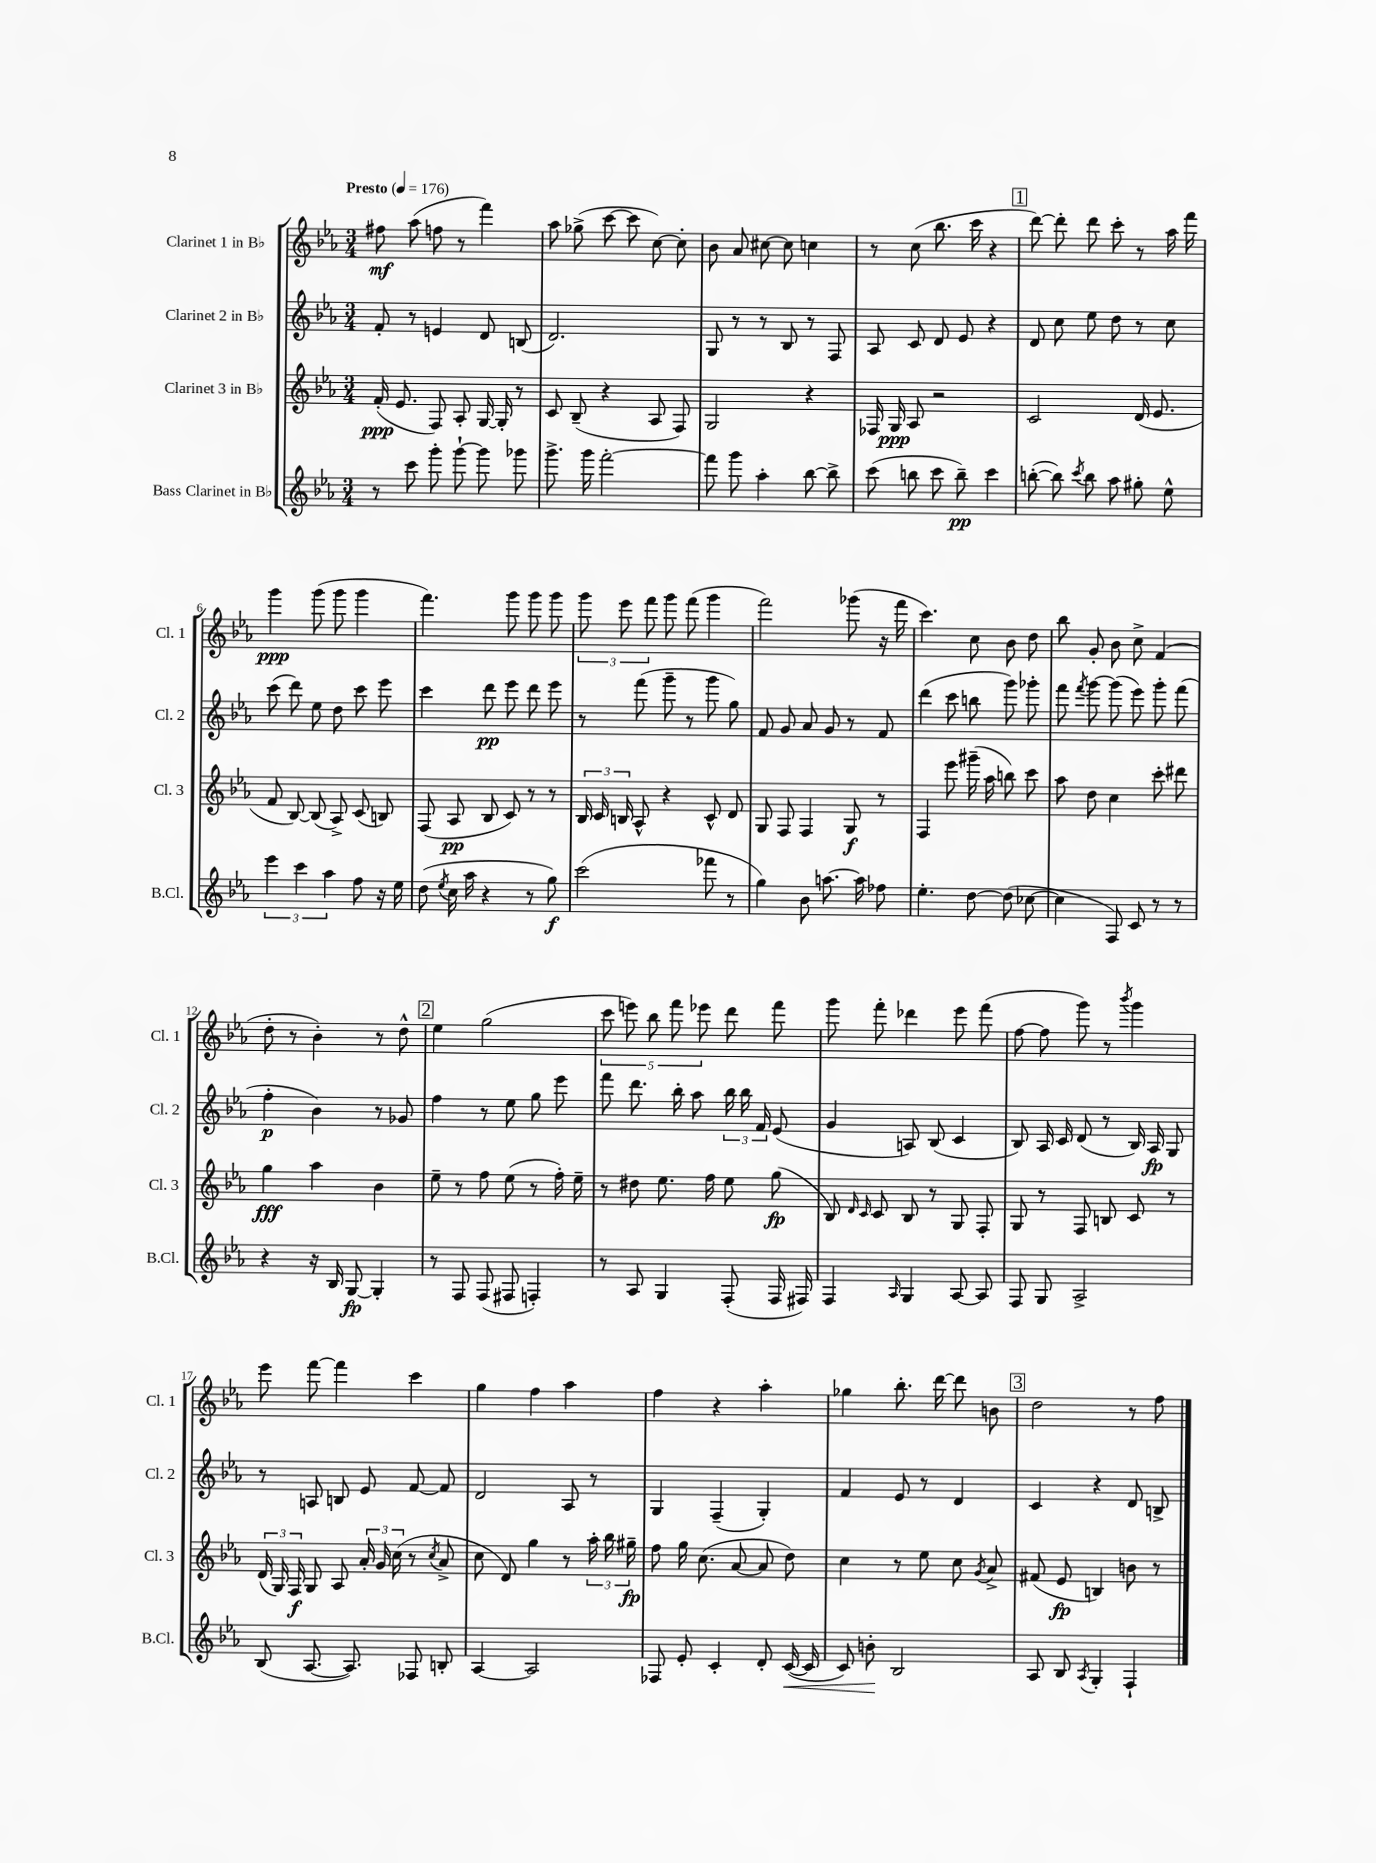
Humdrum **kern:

**kern	**kern	**kern	**kern
*staff4	*staff3	*staff2	*staff1
*clefG2	*clefG2	*clefG2	*clefG2
*k[b-e-a-]	*k[b-e-a-]	*k[b-e-a-]	*k[b-e-a-]
*M3/4	*M3/4	*M3/4	*M3/4
*MM176	*MM176	*MM176	*MM176
8r	(16f'/	8f'/	8ff#\
.	8.e-/	.	.
8ccc\	.	8r	(8aa-\
8ggg'\	8F/)	4e/	8ff\
[8ggg`\	8A-'/	.	8r
8ggg\]	[16G/	8d/	4fff\)
.	16G'/]	.	.
8ggg-\	8r	(8B/	.
=	=	=	=
8.ggg^\	8c/	2.d/)	8aa-\
.	(8B-~/	.	(8gg-^\
16ggg\	.	.	.
[2fff'\	4r	.	[8ccc\
.	.	.	8ccc\]
.	8A-/	.	[8cc\)
.	8F/)	.	8cc'\]
=	=	=	=
8fff\]	2G/	8G/	8b-\
8ggg\	.	8r	8a-/
4aa-'\	.	8r	[8cc#\
.	.	8B-/	8cc#\]
[8bb-\	4r	8r	4cc\
8bb-^\]	.	8F/	.
=	=	=	=
(8ccc\	16F-/	8A-/	8r
.	16G/	.	.
8bb\	8A-/	8c/	(8cc\
8ccc\	2r	8d/	8.bb-\
8bb~\)	.	8e-/	.
.	.	.	16ccc\
4ccc\	.	4r	4r
=	=	=	=
([8bb'\	2c/	8d/	[8ddd\)
8bb\])	.	8cc\	8ddd'\]
8qccc/	.	.	.
8bb\	.	8ee-\	8ddd\
8aa-\	.	8dd\	8ccc'\
8gg#'\	(16d/	8r	8r
.	8.e-/	.	.
8ee-^^\	.	8cc\	16aa-\
.	.	.	16fff\
=	=	=	=
6eee-\	8f/	(8ccc\	4ggg\
.	[8B-/)	8ddd\)	.
6ccc\	.	.	.
.	(8B-/]	8ee-\	(8ggg\
6aa-\	.	.	.
.	8A-^/)	8dd\	8ggg\
8ff\	(8c/	8ccc\	4ggg\
16r	8B/)	8eee-\	.
16ee-\	.	.	.
=	=	=	=
(8dd\	(8F/	4ccc\	4.fff\)
8qee-/	.	.	.
16cc\	8A-/	.	.
16aa-\	.	.	.
4r	8B-/	8ddd\	.
.	8c/)	8eee-\	8ggg\
8r	8r	8ddd\	8ggg\
8gg\)	8r	8eee-\	8ggg\
=	=	=	=
(2ccc\	24B-/	8r	12ggg\
.	24c/	.	.
.	24B/	.	12eee-\
.	8A-^^/	(8fff\	.
.	.	.	12fff\
.	4r	8ggg~\	8ggg\
.	.	8r	(8fff\
8fff-\	8c^^/	8ggg\	4ggg\
8r	8d/	8gg\)	.
=	=	=	=
4gg\)	8G/	8f/	2fff\)
.	8F/	8g/	.
8b-\	4F/	8a-/	.
[8.aa\	.	8g/	.
.	8G/	8r	(8ggg-\
16aa\]	.	.	.
8ff-\	8r	8f/	16r
.	.	.	16fff\
=	=	=	=
4.ee-'\	4F/	(4ddd\	4.ccc\)
.	8eee-\	8ccc\	.
[8dd\	(16ggg#~\	8bb\	8cc\
.	16aa-\	.	.
(8dd\]	8bb\)	8ggg\)	8b-\
[8cc-\	8ccc\	8ggg-'\	8dd\
=	=	=	=
4cc-\]	8aa-\	8fff\	8bb-\
.	.	8qfff/	.
.	8dd\	[8ggg\	8g'/
8F/)	4cc\	(8ggg\]	8b-\
8c/	.	8eee-\)	8cc^\
8r	8ccc'\	8ggg'\	(4f/
8r	8ddd#\	(8fff\	.
=	=	=	=
4r	4gg\	4ff'\	8dd'\
.	.	.	8r
16r	4aa-\	4b-\)	4b-'\)
16B-/	.	.	.
[8G/	.	.	.
4G'/]	4b-\	8r	8r
.	.	8g-/	8dd^^\
=	=	=	=
8r	8ee-~\	4ff\	4ee-\
8F/	8r	.	.
(8F/	8ff\	8r	(2gg\
8F#/	(8ee-\	8ee-\	.
4F'/)	8r	8gg\	.
.	16ff'\)	8eee-\	.
.	16ee-~\	.	.
=	=	=	=
8r	8r	8fff\	10ccc\
.	.	.	10eee\)
8A-/	8dd#\	8.ddd\	.
.	.	.	10bb-\
4G/	8.ee-\	.	.
.	.	.	10fff\
.	.	16bb-'\	.
.	.	8aa-\	.
.	.	.	10eee-\
.	16ff\	.	.
(8F'/	8ee-\	24bb-\	8ddd\
.	.	24bb-\	.
.	.	24f/	.
16F/	(8gg\	(8e-/	8fff\
16F#/)	.	.	.
=	=	=	=
4F/	8B-/)	4g/	8ggg\
.	16qqd/	.	.
.	16qqc/	.	.
.	8c/	.	8fff'\
16qqA-/	.	.	.
4G/	8B-/	8A/)	4ddd-\
.	8r	(8B-/	.
[8A-/	8G/	4c/	8eee-\
8A-/]	8F'/	.	(8fff\
=	=	=	=
8F/	8G/	8B-/)	[8ff\
8G/	8r	16A-/	8ff\]
.	.	16c/	.
2A-^/	8F/	(8d/	8ggg\)
.	8B/	8r	8r
.	.	.	8qbbb-/
.	8c/	16B-/)	4ggg\
.	.	16A-/	.
.	8r	8G/	.
=	=	=	=
(8B-/	(24d/	8r	8eee-\
.	24G/)	.	.
.	24F/	.	.
[8.A-/	8G/	8A/	[8fff\
.	8A-/	8B/	4fff\]
8.A-/])	.	.	.
.	24a-'/	8e-/	.
.	24g/	.	.
.	(24cc\	.	.
8F-/	8r	[8f/	4ccc\
.	8qcc/	.	.
8B'/	8a-^/	8f/]	.
=	=	=	=
[4A-/	8cc\	2d/	4gg\
.	8d/)	.	.
2A-/]	4gg\	.	4ff\
.	8r	8A-/	4aa-\
.	24aa-'\	8r	.
.	24bb-\	.	.
.	24gg#~\	.	.
=	=	=	=
8F-/	8ff\	4G/	4ff\
8e-'/	16gg\	.	.
.	(8.cc\	.	.
4c'/	.	(4F~/	4r
.	[8a-/	.	.
8d'/	8a-/]	4G'/)	4aa-'\
([16c/	8dd\)	.	.
16c/]	.	.	.
=	=	=	=
8c/)	4cc\	4f/	4gg-\
8b'\	.	.	.
2B-/	8r	8e-/	8.bb-'\
.	8ee-\	8r	.
.	.	.	[16ddd\
.	8cc\	4d/	8ddd\]
.	8qg/	.	.
.	8a-^/	.	8b\
=	=	=	=
8A-/	(8f#/	4c/	2dd\
8B-/	8e-/	.	.
8qA-/	.	.	.
4G'/	4B/)	4r	.
4F`/	8b\	8d/	8r
.	8r	8B^/	8ff\
==	==	==	==
*-	*-	*-	*-
